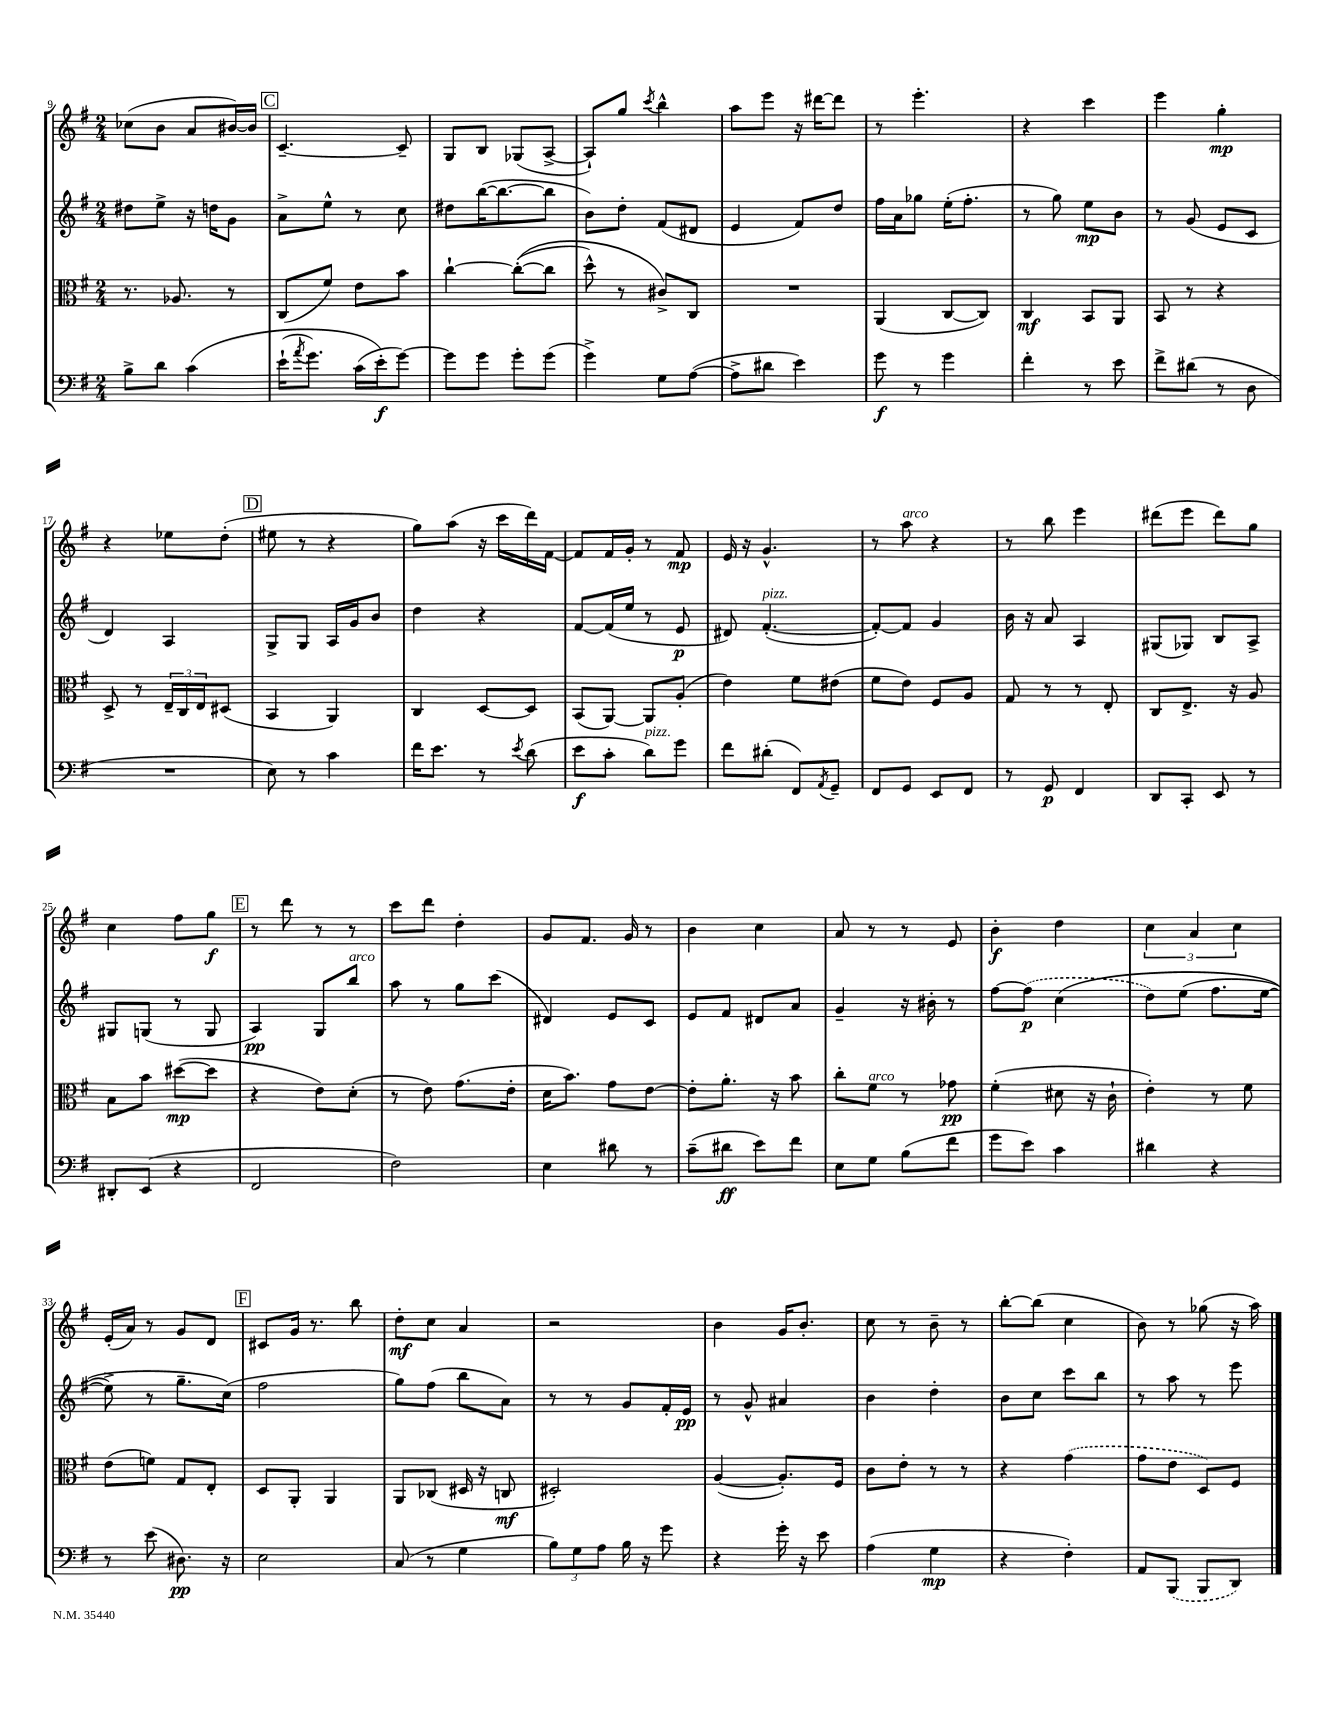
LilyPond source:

<<
\new StaffGroup <<
\new Staff = "s0" {
    \clef treble \key g \major \numericTimeSignature \time 2/4
    ces''8( b'8 a'8 bis'16~) bis'16 |
    \mark \markup { \box "C" } c'4.~-- c'8-- |
    g8 b8 ges8( a8~-> |
    a8-!) g''8 \acciaccatura { c'''8 } b''4-^ |
    a''8 e'''8 r16 dis'''16~ dis'''8 |
    r8 e'''4.-. |
    r4 c'''4 |
    e'''4 g''4-.\mp |
    r4 ees''8 d''8-.( |
    \mark \markup { \box "D" } eis''8 r8 r4 |
    g''8) a''8( r16 c'''16 d'''16) fis'16~ |
    fis'8 fis'16 g'16-. r8 fis'8\mp |
    e'16 r16 g'4.-^ |
    r8 a''8^\markup { \italic "arco" } r4 |
    r8 b''8 e'''4 |
    dis'''8( e'''8 dis'''8) g''8 |
    c''4 fis''8 g''8\f |
    \mark \markup { \box "E" } r8 d'''8 r8 r8 |
    c'''8 d'''8 d''4-. |
    g'8 fis'8. g'16 r8 |
    b'4 c''4 |
    a'8 r8 r8 e'8 |
    b'4-.\f d''4 |
    \tuplet 3/2 { c''4 a'4 c''4 } |
    e'16-.( a'16) r8 g'8 d'8 |
    \mark \markup { \box "F" } cis'8 g'16 r8. b''8 |
    d''8-.\mf c''8 a'4 |
    r2 |
    b'4 g'16 b'8.-. |
    c''8 r8 b'8-- r8 |
    b''8~-. b''8( c''4 |
    b'8) r8 ges''8( r16 a''16) \bar "|." |
}
\new Staff = "s1" {
    \clef treble \key g \major \numericTimeSignature \time 2/4
    dis''8 e''8-> r16 d''16 g'8 |
    \mark \markup { \box "C" } a'8-> e''8-^ r8 c''8 |
    dis''8 b''16~( b''8.~ b''8 |
    b'8) d''8-. fis'8( dis'8 |
    e'4 fis'8) d''8 |
    fis''16 a'16 ges''8 e''16-.( fis''8.-. |
    r8 g''8) e''8\mp b'8 |
    r8 g'8( e'8 c'8 |
    d'4) a4 |
    \mark \markup { \box "D" } g8-> g8 a16 g'16 b'8 |
    d''4 r4 |
    fis'8~ fis'16( e''16 r8 e'8\p |
    dis'8) fis'4.~-.^\markup { \italic "pizz." }( |
    fis'8~-.) fis'8 g'4 |
    b'16 r16 a'8 a4 |
    gis8( ges8) b8 a8-> |
    gis8 g8( r8 g8 |
    \mark \markup { \box "E" } a4\pp) g8 b''8^\markup { \italic "arco" } |
    a''8 r8 g''8 c'''8( |
    dis'4) e'8 c'8 |
    e'8 fis'8 dis'8 a'8 |
    g'4-- r16 bis'16-. r8 |
    fis''8~ \once \slurDashed fis''8\p( c''4\( |
    d''8) e''8( fis''8. e''16~ |
    e''8->) r8 g''8.-- c''16(\) |
    \mark \markup { \box "F" } fis''2 |
    g''8) fis''8( b''8 a'8) |
    r8 r8 g'8 fis'16-. e'16\pp |
    r8 g'8-^ ais'4 |
    b'4 d''4-. |
    b'8 c''8 c'''8 b''8 |
    r8 a''8 r8 e'''8 \bar "|." |
}
\new Staff = "s2" {
    \clef alto \key g \major \numericTimeSignature \time 2/4
    r8. aes8. r8 |
    \mark \markup { \box "C" } c8( fis'8) e'8 b'8 |
    c''4~-! c''8~-.(\( c''8 |
    d''8-^) r8 cis'8->\) c8 |
    R2 |
    a,4( c8~ c8) |
    c4\mf b,8 a,8 |
    b,8 r8 r4 |
    d8-> r8 \tuplet 3/2 { e16-- c16 e16 } dis8( |
    \mark \markup { \box "D" } b,4 a,4) |
    c4 d8~ d8 |
    b,8( a,8~) a,8 a8-.( |
    e'4) fis'8 eis'8( |
    fis'8 e'8) fis8 a8 |
    g8 r8 r8 e8-. |
    c8 e8.-> r16 a8 |
    b8 b'8 dis''8~\mp( dis''8 |
    \mark \markup { \box "E" } r4 e'8) d'8-.( |
    r8 e'8) g'8.( e'16-. |
    d'16 b'8.) g'8 e'8~ |
    e'8-. a'8.-. r16 b'8 |
    c''8-. fis'8^\markup { \italic "arco" } r8 ges'8\pp |
    fis'4-.( dis'8 r16 c'16-! |
    e'4-.) r8 fis'8 |
    e'8( f'8) g8 e8-. |
    \mark \markup { \box "F" } d8 a,8-. a,4 |
    a,8 ces8( dis16 r16 c8\mf |
    dis2-.) |
    a4~( a8.-.) fis16 |
    c'8 e'8-. r8 r8 |
    r4 \once \slurDashed g'4( |
    g'8 e'8 d8) fis8 \bar "|." |
}
\new Staff = "s3" {
    \clef bass \key g \major \numericTimeSignature \time 2/4
    b8-> d'8 c'4\( |
    \mark \markup { \box "C" } e'16-!( \acciaccatura { a'8 } g'8.) c'16( e'16-.\f\) g'8~) |
    g'8 g'8 g'8-. g'8( |
    g'4->) g8 a8~( |
    a8-> dis'8 e'4) |
    g'8\f r8 g'4 |
    fis'4-. r8 e'8 |
    fis'8-> dis'8( r8 d8 |
    R2 |
    \mark \markup { \box "D" } e8) r8 c'4 |
    fis'16 e'8. r8 \acciaccatura { e'8 } d'8( |
    e'8\f c'8-. d'8^\markup { \italic "pizz." }) g'8 |
    fis'8 dis'8-.( fis,8) \acciaccatura { a,8 } g,8-- |
    fis,8 g,8 e,8 fis,8 |
    r8 g,8\p fis,4 |
    d,8 c,8-. e,8 r8 |
    dis,8-. e,8( r4 |
    \mark \markup { \box "E" } fis,2 |
    fis2) |
    e4 dis'8 r8 |
    c'8--( dis'8\ff e'8) fis'8 |
    e8 g8 b8( fis'8 |
    g'8 e'8) c'4 |
    dis'4 r4 |
    r8 e'8( dis8.\pp) r16 |
    \mark \markup { \box "F" } e2 |
    c8( r8 g4 |
    \tuplet 3/2 { b8) g8 a8 } b16 r16 g'8 |
    r4 g'16-. r16 e'8 |
    a4( g4\mp |
    r4 fis4-.) |
    a,8 \once \slurDashed b,,8( b,,8 d,8) \bar "|." |
}
>>
>>
\layout { \context { \Score currentBarNumber = #9 } }
